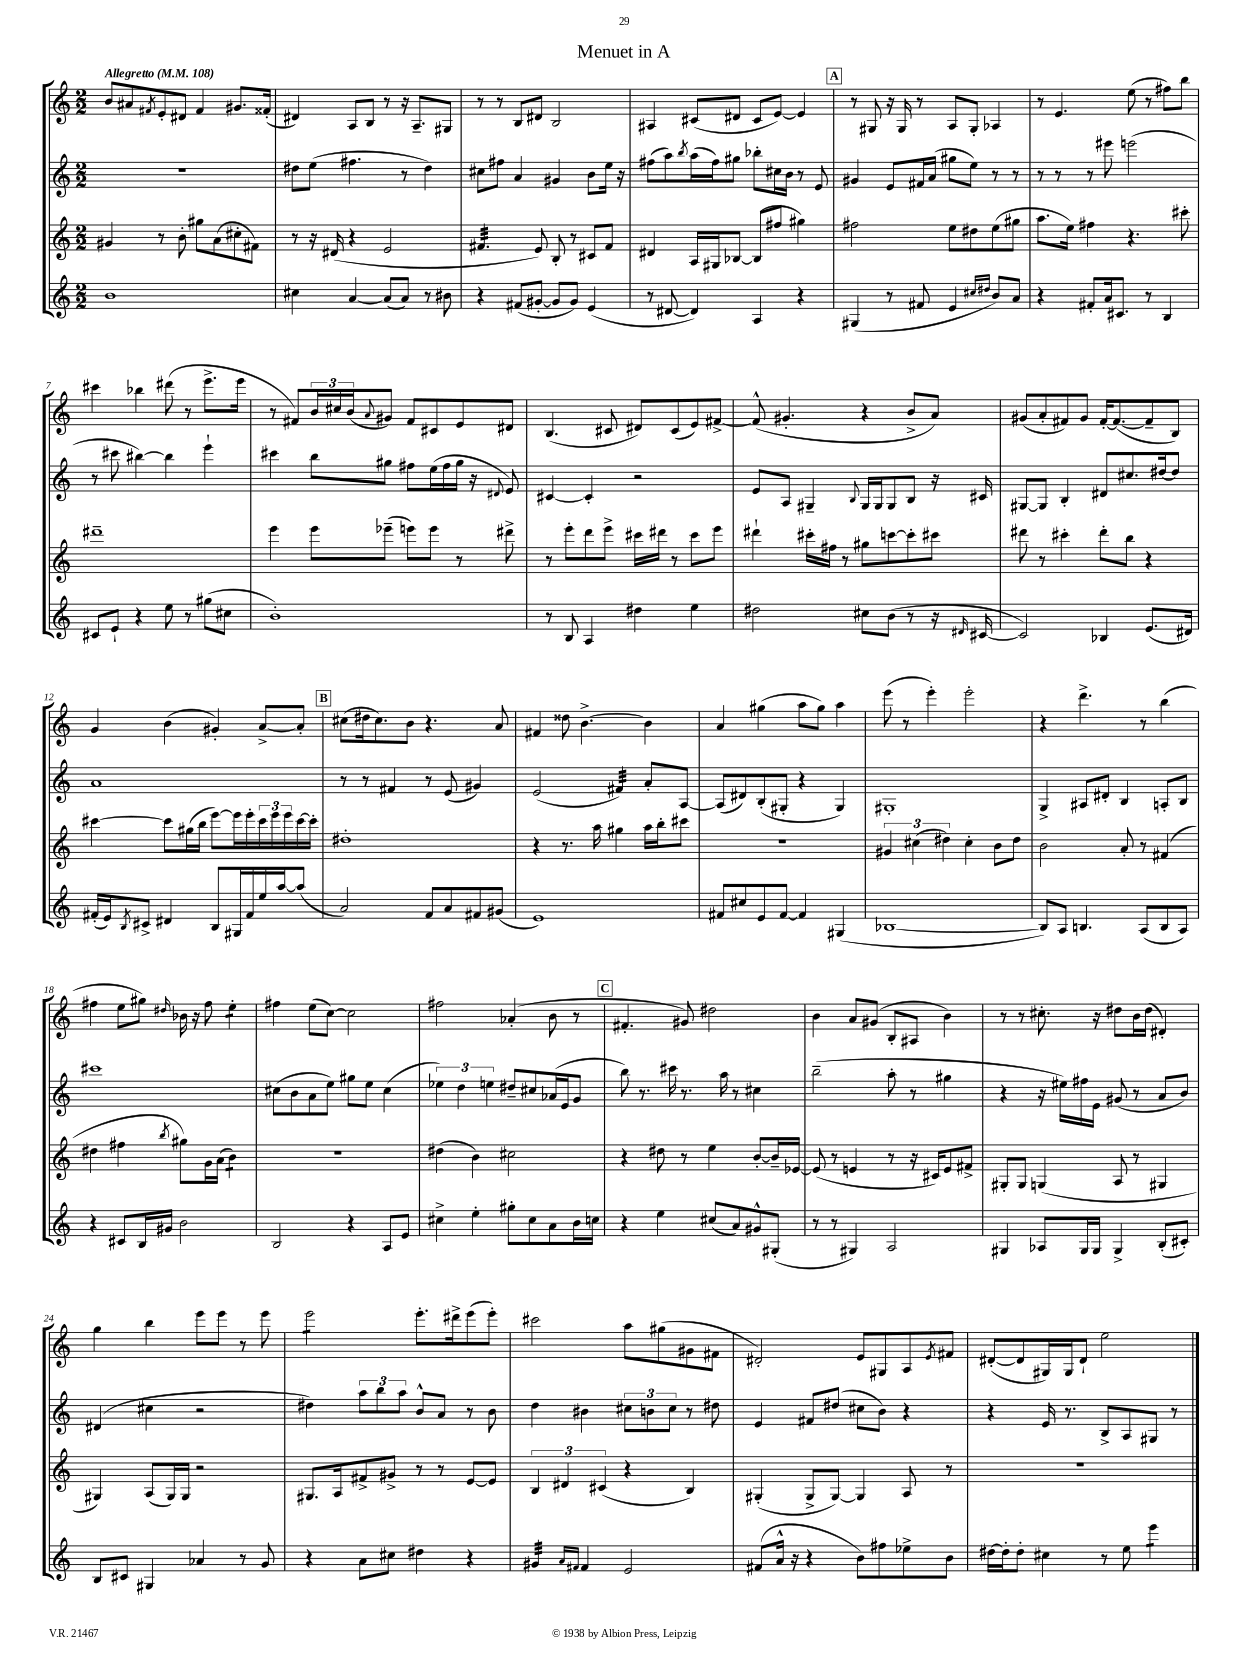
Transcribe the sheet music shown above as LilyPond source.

\header { title = "Menuet in A" }
<<
\new StaffGroup <<
\new Staff = "s0" {
    \clef treble \key c \major \numericTimeSignature \time 2/2 \tempo "Allegretto" 4 = 108
    b'8 ais'8 \acciaccatura { fis'8 } e'8-. dis'8 fis'4 gis'8. fisis'16-.( |
    dis'4) a8 b8 r8 r16 a8.-- gis8 |
    r8 r8 b8 dis'8 b2 |
    ais4 cis'8( dis'8 cis'8 e'8~) e'4 |
    \mark \markup { \box "A" } r8 gis8 r16 gis16 r8 a8 gis8-. aes4 |
    r8 e'4. e''8( r8 fis''8) b''8 |
    cis'''4 bes''4 dis'''8( r8 e'''8.-> e'''16 |
    r8 fis'8) \tuplet 3/2 { b'16 cis''16 b'16( } \appoggiatura { a'8 } gis'8) fis'8 cis'8 e'8 dis'8 |
    b4.( cis'8 dis'8) cis'8( e'8) fis'8~-> |
    fis'8-^( gis'4.-. r4 b'8-> a'8) |
    gis'8( a'8-. fis'8) gis'8 fis'16~-. fis'8.~( fis'8-- b8) |
    g'4 b'4( gis'4-.) a'8~-> a'8-. |
    \mark \markup { \box "B" } cis''8( dis''16 cis''8.) b'8 r4. a'8 |
    fis'4 disis''8 b'4.~-> b'4 |
    a'4 gis''4( a''8 gis''8) a''4 |
    e'''8( r8 e'''4-.) e'''2-. |
    r4 d'''4.-> r8 b''4( |
    fis''4 e''8 gis''8) \grace { dis''16 } bes'16 r16 fis''8 e''4:8-. |
    fis''4 e''8( c''8~) c''2 |
    fis''2 aes'4-.( b'8 r8 |
    \mark \markup { \box "C" } fis'4.-. gis'8) dis''2 |
    b'4 a'8 gis'8( b8-. ais8 b'4) |
    r8 r8 cis''8.-. r16 dis''8 b'16 dis''16( dis'4-.) |
    g''4 b''4 e'''8 e'''8 r8 e'''8 |
    e'''2:8 e'''8.-. dis'''16-> e'''8( e'''8-.) |
    cis'''2 a''8 gis''8( gis'8 fis'8 |
    dis'2-.) e'8 gis8 a8 \acciaccatura { e'8 } fis'8 |
    dis'8~-.( dis'8 gis16) gis16 dis'8-! e''2 \bar "|." |
}
\new Staff = "s1" {
    \clef treble \key c \major \numericTimeSignature \time 2/2
    R1 |
    dis''8 e''8( fis''4. r8 dis''4) |
    cis''8 fis''8 a'4 gis'4 b'8 e''16 r16 |
    fis''8( a''8) \acciaccatura { b''8 } a''16( fis''16) gis''8 bes''8-. cis''16 b'16 r8 e'8 |
    \mark \markup { \box "A" } gis'4 e'8 fis'16 a'16( gis''8 e''8) r8 r8 |
    r8 r8 r8 eis'''8 e'''2( |
    r8 cis'''8 bis''4~) bis''4 e'''4-! |
    cis'''4 b''8 gis''8 fis''8 e''16( fis''16 gis''16 r16 \appoggiatura { dis'8 } e'8) |
    cis'4~ cis'4-. r2 |
    e'8 a8 gis4-- \appoggiatura { b8 } gis16 gis16 gis8 b8 r16 cis'16 |
    gis8~ gis8 b4-. dis'8 cis''8. dis''16~ dis''8 |
    a'1 |
    \mark \markup { \box "B" } r8 r8 fis'4 r8 e'8( gis'4) |
    e'2( fis'4:32) a'8-. a8~ |
    a8( dis'8) b8-.( gis8-. r4 gis4) |
    gis1-. |
    g4-> ais8 dis'8-. b4 a8-. b8 |
    cis'''1 |
    cis''8( b'8 a'8 e''8) gis''8 e''8 cis''4( |
    \tuplet 3/2 { ees''4) d''4 e''4 } dis''8-- cis''8 aes'16( e'16 g'8 |
    \mark \markup { \box "C" } b''8) r8. cis'''16 r8. a''16 r8 cis''4 |
    b''2--( a''8-. r8 gis''4 |
    r4 r16 eis''16) fis''16 e'16 gis'8( r8 a'8 b'8) |
    dis'4( cis''4 r2 |
    dis''4) \tuplet 3/2 { a''8 b''8 a''8 } b'8-^ a'8 r8 b'8 |
    d''4 bis'4 \tuplet 3/2 { cis''8 b'8 cis''8 } r8 dis''8 |
    e'4 fis'8 dis''8( cis''8 b'8) r4 |
    r4 e'16 r8. b8-> a8 gis8 r8 \bar "|." |
}
\new Staff = "s2" {
    \clef treble \key c \major \numericTimeSignature \time 2/2
    gis'4 r8 b'8-. gis''8 a'8( cis''8-. fis'8) |
    r8 r16 dis'16( r4 e'2 |
    fis'4.:32 e'8) b8-. r8 cis'8 fis'8 |
    dis'4 a16 gis16 bes8~ bes8( fis''8 gis''4) |
    \mark \markup { \box "A" } fis''2 e''8 dis''8 e''8( gis''8 |
    a''8. e''16) fis''4 r4. cis'''8-. |
    dis'''1-- |
    e'''4 e'''8 ees'''8--( e'''8) e'''8 r8 dis'''8-> |
    r8 e'''8-. d'''8 e'''8-> cis'''16 dis'''16 r8 cis'''8 e'''8 |
    dis'''4-! cis'''16-. fis''16 r8 gis''8 c'''8~ c'''8-. cis'''8 |
    dis'''8 r8 cis'''4-. dis'''8-. b''8 r4 |
    cis'''4~ cis'''8 gis''16( b''16 e'''8~) e'''16 e'''16-. \tuplet 3/2 { cis'''16 e'''16 e'''16 } cis'''16~ cis'''16-. |
    \mark \markup { \box "B" } dis''1-. |
    r4 r8. a''16 gis''4 a''16 b''16-. cis'''8 |
    R1 |
    \tuplet 3/2 { gis'4 cis''4( dis''4) } cis''4-. b'8 dis''8 |
    b'2 a'8-. r8 fis'4( |
    dis''4 fis''4 \acciaccatura { b''8 } gis''8) g'16 a'16( b'4:8) |
    R1 |
    dis''4( b'4) cis''2 |
    \mark \markup { \box "C" } r4 dis''8 r8 e''4 b'8~-. b'16-- ees'16~ |
    ees'8( r8 e'4 r8 r16 cis'16) e'8 fis'8-> |
    gis8-. gis8 g4( a8 r8 gis4 |
    gis4) a8( gis16) gis16 r2 |
    gis8. a16 fis'8-> gis'8-> r8 r8 e'8~ e'8 |
    \tuplet 3/2 { b4 dis'4 cis'4( } r4 b4) |
    gis4-.( gis8-> gis8~) gis4 a8 r8 |
    R1 \bar "|." |
}
\new Staff = "s3" {
    \clef treble \key c \major \numericTimeSignature \time 2/2
    b'1 |
    cis''4 a'4~ a'8( a'8) r8 bis'8 |
    r4 fis'8( gis'8~-. gis'8 gis'8) e'4( |
    r8 dis'8~ dis'4) a4 r4 |
    \mark \markup { \box "A" } gis4( r8 fis'8 e'4 \grace { cis''16 dis''16 } b'8) a'8 |
    r4 fis'8-. a'16 cis'8. r8 b4 |
    cis'8 e'8-! r4 e''8 r8 gis''8( cis''8 |
    b'1-.) |
    r8 b8 a4 dis''4 e''4 |
    dis''2 cis''8 b'8( r8 r16 \grace { dis'16 } cis'16~ |
    cis'2) bes4 e'8.( dis'16) |
    fis'16-.( e'16) \acciaccatura { b8 } cis'8-> dis'4 b8 gis16 fis'16 e''16 a''16~ a''8( |
    \mark \markup { \box "B" } a'2) f'8 a'8 fis'8 gis'8( |
    e'1) |
    fis'8 cis''8 e'8 fis'8~ fis'4 gis4( |
    bes1~ |
    bes8) a8 b4. a8( b8 a8) |
    r4 cis'8 b16 gis'16 b'2 |
    b2 r4 a8 e'8 |
    cis''4-> e''4-. gis''8-. cis''8 a'8 b'16 c''16 |
    \mark \markup { \box "C" } r4 e''4 cis''8( a'8) gis'8-^ gis8-.( |
    r8 r8 gis4) a2 |
    gis4 aes8 gis16 gis16 gis4-> b8-.( cis'8-.) |
    b8 cis'8 gis4 aes'4 r8 g'8 |
    r4 a'8 cis''8 dis''4 r4 |
    gis'4:32 \grace { a'16 fis'16 } fis'4 e'2 |
    fis'8( a'16-^ r16 r4 b'8) fis''8 ees''8-> b'8 |
    dis''16~ dis''16-. dis''8-. cis''4 r8 e''8 e'''4:8 \bar "|." |
}
>>
>>
